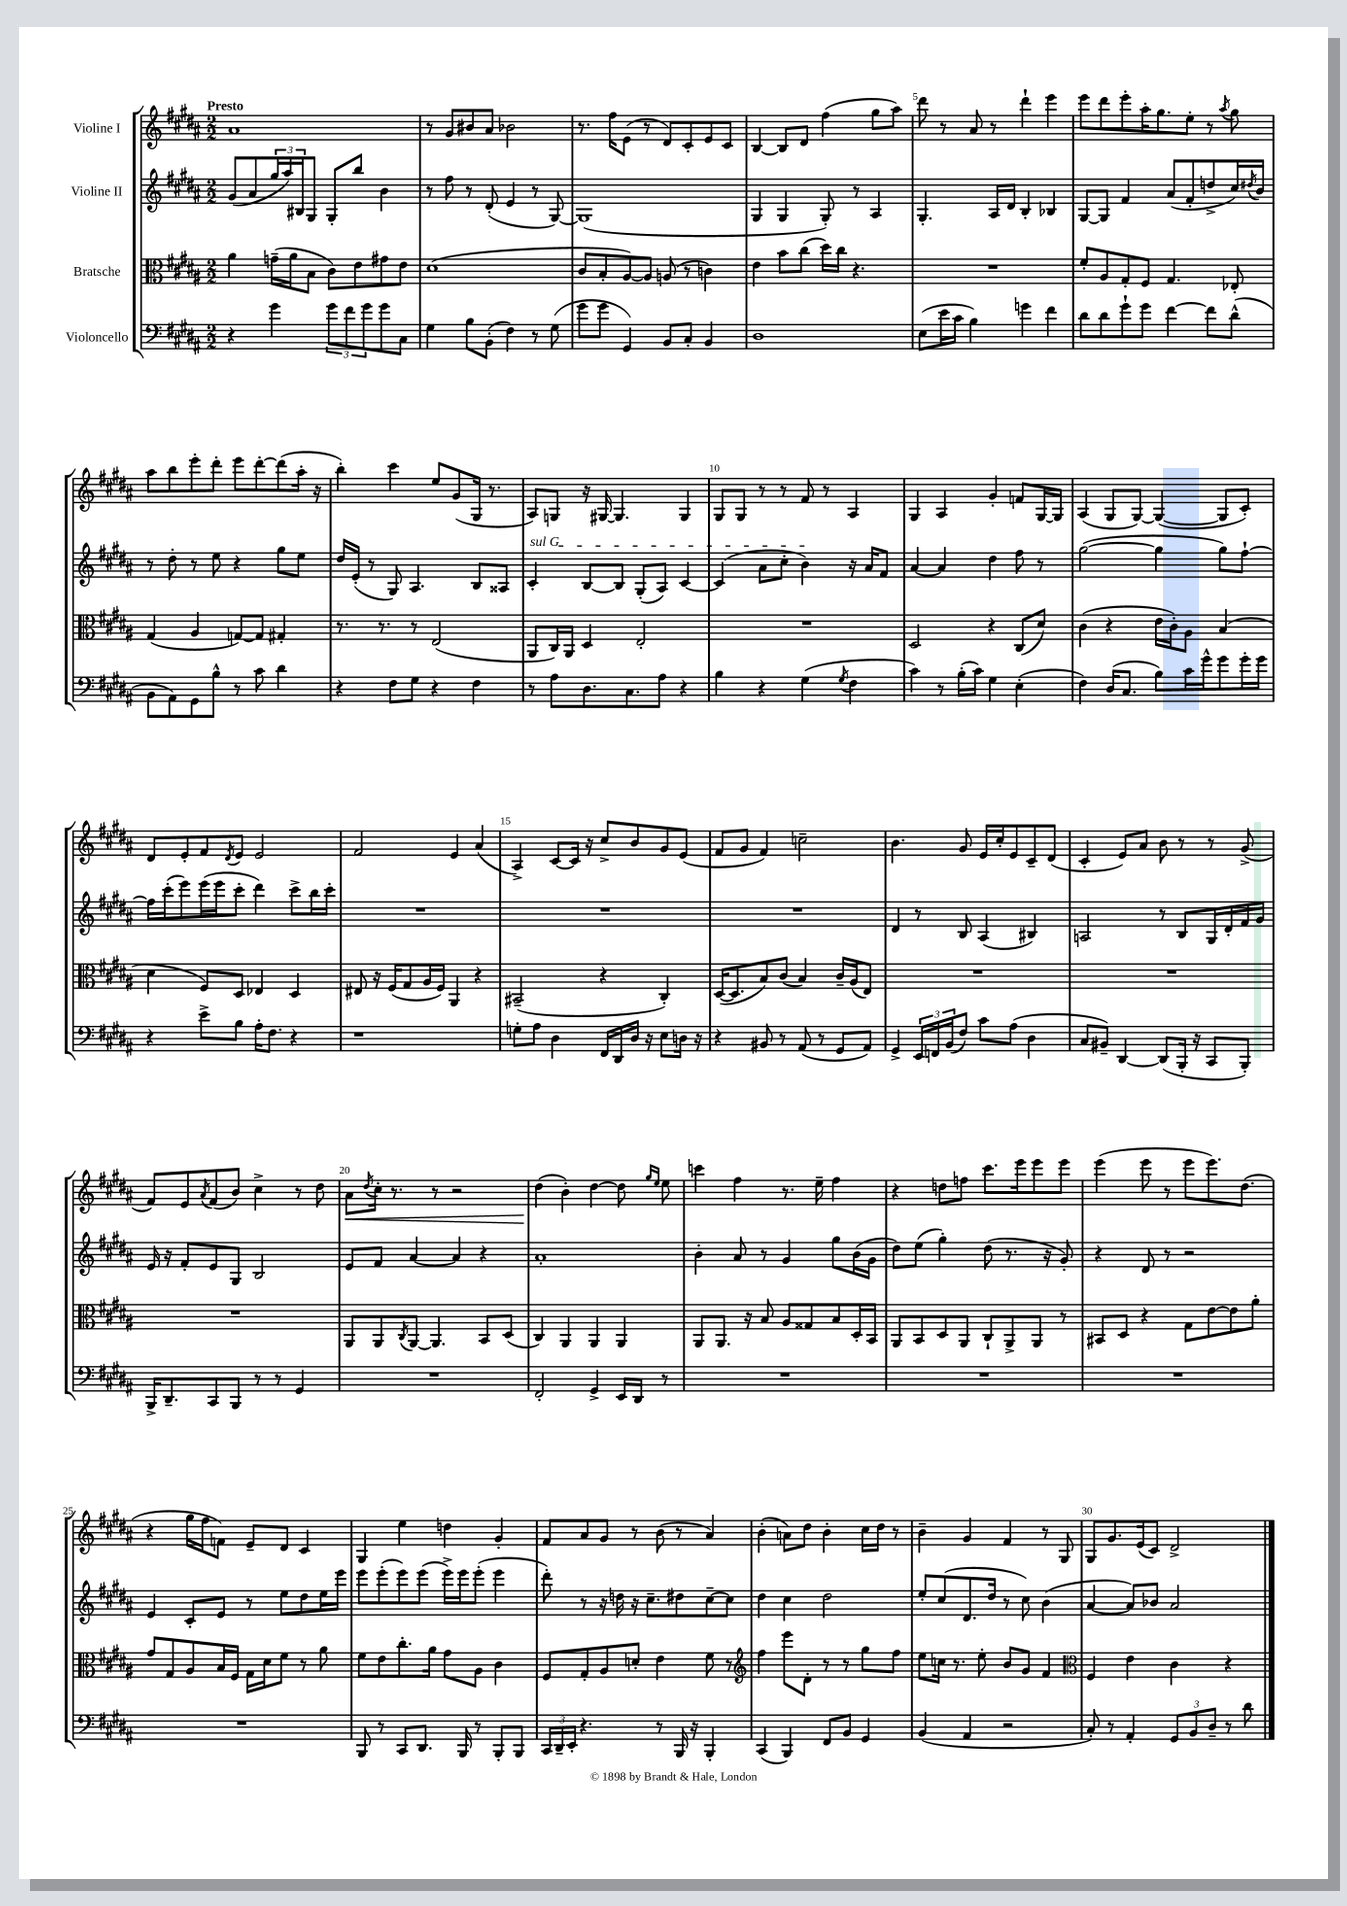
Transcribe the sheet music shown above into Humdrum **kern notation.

**kern	**kern	**kern	**kern
*staff4	*staff3	*staff2	*staff1
*clefF4	*clefC3	*clefG2	*clefG2
*k[f#c#g#d#a#]	*k[f#c#g#d#a#]	*k[f#c#g#d#a#]	*k[f#c#g#d#a#]
*M2/2	*M2/2	*M2/2	*M2/2
4r	4a#	(8g#	1a#
.	.	8a#	.
4g#	(16g~	24gg#	.
.	.	24aa#)	.
.	16a#	.	.
.	.	24B#	.
.	8B	8G#	.
12g#	8c#)	8G#'	.
12f#	.	.	.
.	8e	8bb	.
12g#	.	.	.
8g#	8g#	4b	.
8C#	8e	.	.
=	=	=	=
4G#	(1d#	8r	8r
.	.	8ff#	8g#
8B	.	8r	8b#
(8BB'	.	(8d#'	8a#
4F#)	.	4e	2b-
8r	.	8r	.
(8G#	.	[8G#)	.
=	=	=	=
8g#	8c#	(1G#]	8.r
8g#	8B'	.	.
.	.	.	16ff#
4GG#)	[8A#)	.	(8e
.	8A#]	.	8r
8BB	(8A	.	8d#)
8C#'	8r	.	8c#'
4BB	4c)	.	8e
.	.	.	8c#
=	=	=	=
1D#	4e	4G#	[4B
.	8b	4G#	8B]
.	(8cc#	.	8d#
.	16dd#)	8G#')	(4ff#
.	16cc#	.	.
.	4.r	8r	.
.	.	4A#	8gg#
.	.	.	8aa#)
=	=	=	=
(8E	1r	4.G#'	8ddd#
16e	.	.	8r
16c#	.	.	.
4B)	.	.	8a#
.	.	16A#	8r
.	.	16d#	.
4g	.	4B'	4ddd#`
4f#	.	4B-	4eee
=	=	=	=
8d#	8f#'	[8G#	8eee
8d#	8A#	8G#]	8ddd#
8g#`	8G#'	4f#	8eee'
8g#	8F#	.	16aa#'
.	.	.	8.gg#
[4f#	4.G#	(8a#	.
.	.	8f#'	8ee'
8f#]	.	8dd^	8r
.	.	.	8qaa#
(8d#^^	8E-'	16cc#)	8gg#
.	.	8qdd#	.
.	.	16b	.
=	=	=	=
8BB	(4G#	8r	8aa#
8AA#)	.	8dd#'	8bb
8GG#	4A#	8r	8eee'
8B^^	.	8ee	8ddd#'
8r	[8G)	4r	8eee
8c#	8G]	.	[8ddd#'
4d#	4G#'	8gg#	(8ddd#]
.	.	8ee	16aa#'
.	.	.	16r
=	=	=	=
4r	8.r	16dd#	4bb')
.	.	(16e'	.
.	.	8r	.
.	8.r	.	.
8F#	.	8G#)	4ccc#
8G#	8r	4.A#	.
4r	(2E	.	8ee
.	.	.	(8g#
4F#	.	8B	16G#
.	.	.	8.r
.	.	8A##	.
=	=	=	=
8r	8AA#	4c#'	8A#)
8A#	16C#)	.	8G
.	16AA#	.	.
8.D#	4D#	[8B	16r
.	.	.	[16G#
.	.	8B]	4.G#]
8.C#	.	.	.
.	2E'	(8G#'	.
8A#	.	8A#)	.
4r	.	[4c#	4G#
=	=	=	=
4B	1r	(4c#]	8G#
.	.	.	8G#
4r	.	8a#	8r
.	.	8cc#'	8r
(4G#	.	4b)	8f#
.	.	.	8r
8qG#	.	.	.
4F#	.	16r	4A#
.	.	16a#	.
.	.	8f#	.
=	=	=	=
4c#)	2D#	[4a#	4G#
8r	.	4a#]	4A#
(16B'	.	.	.
16c#)	.	.	.
4G#	4r	4dd#	4g#'
(4E'	(8C#	8ff#	8f
.	8d#)	8r	[16G#
.	.	.	16G#]
=	=	=	=
4F#)	(4c#	([2gg#	(4A#
(16D#	4r	.	8G#
8.C#	.	.	.
.	.	.	[8G#)
8B)	16e	4gg#]	(4G#_
.	16c#')	.	.
16c#	8A#	.	.
16g#^^	.	.	.
8g#	(4B	8gg#)	8G#]
16g#'	.	[8ff#`	8c#')
16g#	.	.	.
=	=	=	=
4r	4d#	16ff#]	8d#
.	.	(16ccc#'	.
.	.	8eee)	8e'
8e^	8F#)	(16eee	8f#
.	.	16eee	.
.	.	.	8qd#
8B	8D#	8ccc#'	8e
16A#'	4E-	4ddd#)	2e
8.F#	.	.	.
4r	4D#	8ccc#^	.
.	.	16bb	.
.	.	16ccc#'	.
=	=	=	=
1r	8E#	1r	2f#
.	16r	.	.
.	(16F#	.	.
.	8G#	.	.
.	16A#	.	.
.	16F#)	.	.
.	4AA#	.	4e
.	4r	.	(4a#
=	=	=	=
8G'	(2BB#~	1r	4A#^)
8A#	.	.	.
4D#	.	.	[8c#
.	.	.	16c#]
.	.	.	16r
16FF#	4r	.	8cc#^
16DD#	.	.	.
16D#	.	.	8b
16r	.	.	.
8E	4C#')	.	8g#
16D	.	.	(8e
16r	.	.	.
=	=	=	=
4r	([16D#	1r	8f#
.	8.D#]	.	.
.	.	.	8g#
8BB#	8B)	.	4f#)
8r	(8c#	.	.
(8AA#	4B)	.	2cc~
8r	.	.	.
8GG#	16c#~	.	.
.	(16A#	.	.
8AA#)	8E)	.	.
=	=	=	=
4GG#^	1r	4d#	4.b
24EE	.	8r	.
24FF	.	.	.
(24BB	.	.	.
8F#)	.	8B	8g#
8c#	.	(4A#	16e
.	.	.	16cc#'
(8A#	.	.	8e
4D#	.	4B#)	8c#~
.	.	.	(8d#
=	=	=	=
8C#	1r	2A	4c#'
8BB#~)	.	.	.
[4DD#	.	.	8e)
.	.	.	8a#
(8DD#]	.	8r	8b
16BBB'	.	8B	8r
16r	.	.	.
8CC#	.	16G#	8r
.	.	16d#'	.
8BBB')	.	16f#	(8g#^
.	.	16g#	.
=	=	=	=
16BBB^	1r	16e	8f#)
8.DD#~	.	16r	.
.	.	8f#'	8e
.	.	.	8qa#
8CC#	.	8e	(8f#
8BBB	.	8G#	8b)
8r	.	2B	4cc#^
8r	.	.	.
4GG#	.	.	8r
.	.	.	8dd#
=	=	=	=
1r	8AA#	8e	8a#
.	.	.	8qdd#
.	8AA#	8f#	16cc#'
.	.	.	8.r
.	8qC#	.	.
.	[8AA#	[4a#	.
.	4.AA#]	.	8r
.	.	4a#]	2r
.	8BB	4r	.
.	(8D#	.	.
=	=	=	=
2FF#'	4C#)	1a#'	(4dd#
.	4AA#	.	4b')
4GG#^	4AA#	.	[4dd#
16EE	4AA#	.	8dd#]
16DD#	.	.	.
.	.	.	16qqgg#
.	.	.	16qqee
8r	.	.	8ee
=	=	=	=
1r	8AA#	4b'	4ccc
.	8.AA#	.	.
.	.	8a#	4ff#
.	16r	.	.
.	8B	8r	.
.	8A#	4g#	8.r
.	8G##	.	.
.	.	.	16ee~
.	8B	8gg#	4ff#
.	16D#'	(16b	.
.	16BB	16g#	.
=	=	=	=
1r	8AA#	8dd#)	4r
.	8BB	(8ee	.
.	8D#	4gg#')	8dd
.	8AA#	.	8ff
.	8C#`	(8dd#	8.ccc#
.	8AA#^	8.r	.
.	.	.	16eee
.	8AA#	.	8eee
.	.	16r	.
.	8r	8g#')	8eee
=	=	=	=
1r	8BB#	4r	(4eee
.	8D#	.	.
.	4r	8d#	8eee
.	.	8r	8r
.	8G#	2r	8eee
.	[8e	.	8.eee)
.	8e]	.	.
.	.	.	(8.dd#
.	8a#'	.	.
=	=	=	=
1r	8g#	4e	4r
.	8G#	.	.
.	8A#	8c#'	16gg#
.	.	.	16ff#
.	16B	8e	8f)
.	16F#	.	.
.	16G#	8r	8e~
.	16d#	.	.
.	8f#	8ee	8d#
.	8r	8dd#	4c#
.	8a#	16ee	.
.	.	16eee	.
=	=	=	=
8BBB	8f#	8eee	4G#
8r	8e	(8eee'	.
8CC#	8.cc#'	8eee)	4ee
8.DD#	.	(8eee	.
.	16a#	.	.
.	8g#	16eee^)	4dd
16BBB	.	16eee	.
8r	8A#	(8eee'	.
8BBB'	4c#	4eee	4g#'
8BBB	.	.	.
=	=	=	=
24CC#	8F#	8ddd#')	8f#
24DD#~	.	.	.
24EE'	.	.	.
4.r	8G#'	8r	8a#
.	8A#	16r	8g#
.	.	16dd	.
.	8d'	16r	8r
.	.	8.cc#~	.
8r	4e	.	(8b
16BBB	.	8dd#	8r
16r	.	.	.
4BBB'	8f#	[8cc#~	4a#)
.	8r	8cc#]	.
=	=	=	=
*	*clefG2	*	*
(4CC#	4ff#	4dd#	(4b'
4BBB)	8eee	4cc#	8a)
.	8d#'	.	8dd#
8FF#	8r	2dd#	4b'
8BB	8r	.	.
4GG#	8gg#	.	16cc#
.	.	.	16dd#
.	8ff#	.	8r
=	=	=	=
(4BB	8ee	8ee'	4b~
.	16cc	(8cc#	.
.	8.r	.	.
4AA#	.	8.d#	4g#
.	8ee'	.	.
.	.	16dd#	.
2r	8b	8r	4f#
.	8g#	8cc#)	.
.	4f#	(4b	8r
.	.	.	8G#
=	=	=	=
*	*clefC3	*	*
8C#')	4F#	[4a#	8G#
8r	.	.	8.g#
4AA#'	4e	8a#])	.
.	.	.	(16e
.	.	8b-	8c#)
12GG#	4c#	2a#	2d#^
12BB	.	.	.
12D#~	.	.	.
8r	4r	.	.
8d#	.	.	.
==	==	==	==
*-	*-	*-	*-
